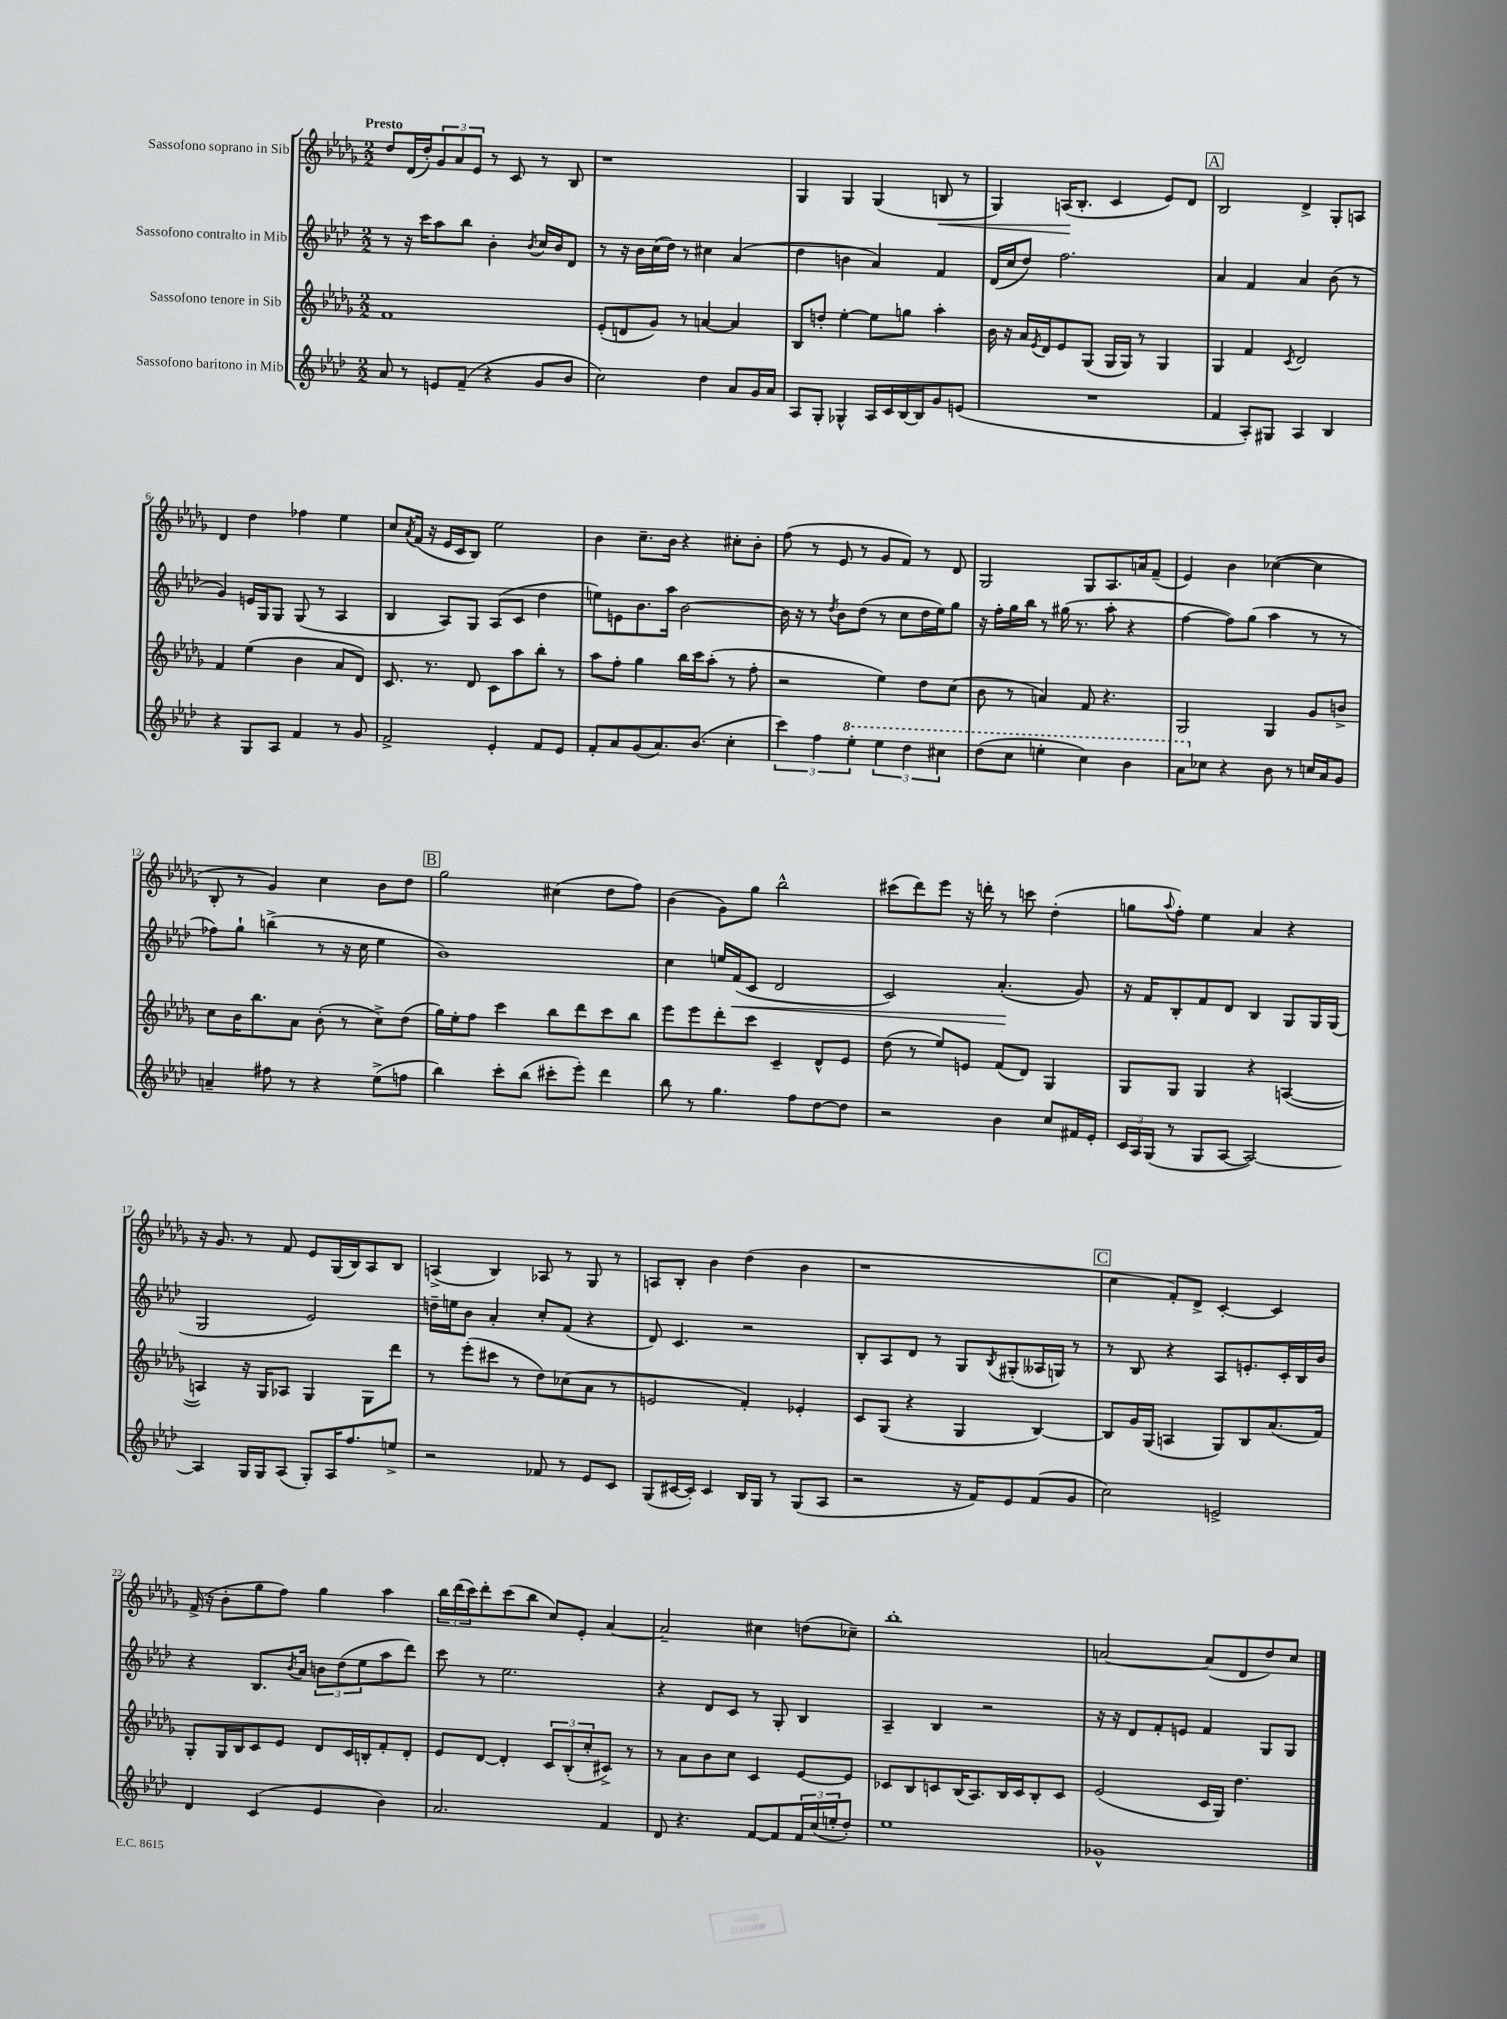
<<
\new StaffGroup <<
\new Staff = "s0" \with { instrumentName = "Sassofono soprano in Sib" } {
    \clef treble \key des \major \numericTimeSignature \time 2/2 \tempo "Presto"
    des''8 des'16( des''16-.) \tuplet 3/2 { ges'8 aes'8 ees'8 } r8 c'8 r8 bes8 |
    r1 |
    ges4 ges4 ges4( b8\< r8 |
    ges4) a16\!( bes8.-. c'4 ees'8) des'8 |
    \mark \markup { \box "A" } bes2 des'4-> ges8-. a8 |
    des'4 des''4 fes''4 ees''4 |
    c''8 \acciaccatura { aes'8 } f'16( r16 ees'16 c'16 bes8) ees''2 |
    bes'4 c''8.-- bes'16 r4 cis''8-. bes'8-. |
    f''8( r8 ees'8 r8 ges'8 f'8) r8 des'8 |
    ges2 ges8 aes8. a'16 f'8--( |
    ees'4) bes'4 ces''4~( ces''4 |
    bes8-. r8 ges'4) c''4 bes'8 des''8 |
    \mark \markup { \box "B" } ges''2 cis''4( des''8 f''8) |
    bes'4( ges'8) ges''8 bes''2-^ |
    cis'''8( des'''8) ees'''8 r16 d'''16-. r8 c'''8 des''4-.( |
    g''8 \appoggiatura { aes''8 } f''8-.) ees''4 aes'4 r4 |
    r16 ges'8. r8 f'8 ees'8 ges16( bes16) aes8 bes8 |
    a4->( bes4) aes8 r8 ges8 r8 |
    a8 bes8-. bes'4 des''4( bes'4 |
    r1 |
    \mark \markup { \box "C" } c''4 f'8-.) des'8-> c'4~-. c'4 |
    f'16->( r16 bes'8-. ges''8 f''8) ges''4 aes''4 |
    \tuplet 3/2 { bes''16 des'''16( c'''16) } des'''8-. c'''8( bes''8 c''8) ees'8-. aes'4~ |
    aes'2-- cis''4 d''8( ces''8--) |
    bes''1-. |
    a'2~ a'8( des'8 des''8) c''8 \bar "|." |
}
\new Staff = "s1" \with { instrumentName = "Sassofono contralto in Mib" } {
    \clef treble \key aes \major \numericTimeSignature \time 2/2
    r8 r16 c'''16 aes''8 bes''8 bes'4-. \acciaccatura { bes'8 } c''16 bes'16 des'8 |
    r8 r16 bes'16 c''16( des''16) r8 cis''4 aes'4( |
    des''4 b'4 aes'4) f'4 |
    des'16( c''16 des''8) f''2. |
    \mark \markup { \box "A" } aes'4 f'4 aes'4 bes'8( r8 |
    g'4) e'16 g16 g8 g8( r8 aes4 |
    bes4 aes8) g8 aes8( c'8 des''4 |
    e''8) e'8 bes'8. aes''16 bes'2~ |
    bes'16 r16 r8 \acciaccatura { des''8 } bes'8 des''8( r8 c''8 des''16 ees''16) g''8 |
    r16 f''16-. g''16 bes''16 r8 gis''16( r8. aes''8-. r4 |
    f''4~ f''8) g''8( aes''4 r8 r8 |
    fes''8) g''8-! b''4->( r8 r16 c''16 ees''4 |
    \mark \markup { \box "B" } bes'1) |
    c''4 e''16 f'16\<( c'8 des'2 |
    c'2) aes'4.-.\!( g'8) |
    r16 f'16 bes8-. f'8 des'8 bes4 g8 g16 g16( |
    g2 ees'2) |
    d''16-- e''16 bes'8 aes'4-. c''8-. f'8( r4 |
    des'8) c'4. r2 |
    bes8-. aes8 des'8 r8 g8 \acciaccatura { bes8 } gis8-.( aeses16 g16) r8 |
    \mark \markup { \box "C" } r8 bes8 r4 aes8 e'8.-. c'16-. bes16 bes'16 |
    r4 bes8. \acciaccatura { bes'8 } aes'16 \tuplet 3/2 { b'8 des''8( ees''8 } aes''8 des'''8) |
    c'''8 r8 ees''2. |
    r4 des'8 c'8 r8 g8-. bes4 |
    aes4-- bes4 r2 |
    r16 r16 des'8 f'8-. e'8 f'4 g8 g8 \bar "|." |
}
\new Staff = "s2" \with { instrumentName = "Sassofono tenore in Sib" } {
    \clef treble \key des \major \numericTimeSignature \time 2/2
    f'1 |
    ees'8-.( d'8 ges'8) r8 a'4~ a'4 |
    bes8 d''8-. ees''4~-. ees''8 g''8 aes''4-. |
    bes'16 r16 aes'16 \acciaccatura { ees'8 } des'16 ees'8 ges8( ges16 ges16) r8 ges4 |
    \mark \markup { \box "A" } ges4 f'4 \acciaccatura { c'8 } des'2 |
    f'4 ees''4( bes'4 aes'8 des'8) |
    c'8. r8. des'8 c'8 aes''8 bes''8-. r8 |
    aes''8 f''8-. ges''4 bes''16 c'''16 aes''8-.( r8 f''8-. |
    r2 ees''4) des''8 c''8( |
    bes'8 r8 a'4) f'8 r4. |
    ges2 ges4 ges'8 b'8-> |
    c''8 bes'16 bes''8. aes'8 bes'8-.( r8 c''8->) des''8( |
    \mark \markup { \box "B" } ges''16) ees''16-. f''8 c'''4 bes''8 des'''8 c'''8 bes''8 |
    ees'''8 ees'''8 des'''8-. c'''8 c'4-- des'8-^ ees'8 |
    des''8( r8 ees''8) e'8 f'8( des'8) ges4 |
    ges8 ges8 ges4 r4 a4~( |
    a4) r16 ges16 aes8 ges4 ges8 des'''8 |
    r8 ees'''8-.( cis'''8 r8 des''8) ces''8( aes'8 r8 |
    e'2 f'4-.) ees'4-. |
    c'8 ges8( r4 ges4 bes4~) |
    \mark \markup { \box "C" } bes8 ges'16 ges16( a4 ges8) bes8 aes'8.( f'16) |
    ges8-. ges16 bes16 c'8 ees'8 des'8 c'16 b16-. f'8-. des'8-. |
    ees'8 des'8~ des'4-. \tuplet 3/2 { c'8 bes8-.( c''8-. } cis'8->) r8 |
    r8 aes'8 bes'8 c''8 c'4 ees'8~ ees'8 |
    ces'8 bes8 c'8 bes16( aes8.) bes16 c'16 bes8-. c'8 |
    ees'2( c'16 ges16) des''4. \bar "|." |
}
\new Staff = "s3" \with { instrumentName = "Sassofono baritono in Mib" } {
    \clef treble \key aes \major \numericTimeSignature \time 2/2
    aes'8 r8 e'8 f'8--( r4 g'8 bes'8 |
    c''2) des''4 aes'8 g'16 aes'16 |
    aes8 g8-. ges4-^ aes16 c'16 bes16~ bes16 g'8 e'8( |
    R1 |
    \mark \markup { \box "A" } f'4 aes8-.) gis8 aes4 bes4 |
    r4 g8 aes8 f'4 r8 g'8 |
    f'2-> ees'4-. f'8 ees'8 |
    f'8-. aes'8 g'8( aes'8.) bes'8.( c''4-. |
    \tuplet 3/2 { c'''4) f''4 \ottava #1 ees'''4-. } \tuplet 3/2 { ees'''4 des'''4 cis'''4 } |
    des'''8( c'''8 e'''4-. c'''4) bes''4 |
    aes''8 \ottava #0 ces''8 r4 bes'8 r8 c''16 aes'16 g'8 |
    a'4-- fis''8 r8 r4 ees''8->( f''8 |
    \mark \markup { \box "B" } bes''4) c'''8-. bes''8( cis'''8-. ees'''8-.) des'''4 |
    bes''8 r8 g''4. f''8 des''8~ des''8 |
    r2 bes'4 c''8 fis'16 ees'16-. |
    \tuplet 3/2 { c'16 aes16 g16( } r8 g8 aes8~ aes2~) |
    aes4 g16 g16 aes8( g8-.) aes16 f''8. e''8-> |
    r2 fes'8 r8 ees'8 c'8 |
    g8( cis'16~ cis'16-.) cis'4 bes16 g16 r8 g8( aes8 |
    r2 r16 f'16) ees'8 f'8( g'8 |
    \mark \markup { \box "C" } c''2) e'2-> |
    des'4 c'4( ees'4 bes'4) |
    aes'2. f'4 |
    des'8 r4. f'8~ f'8 \tuplet 3/2 { f'16 c''16( e''16-. } des''8-.) |
    ees''1 |
    ges'1-^ \bar "|." |
}
>>
>>
